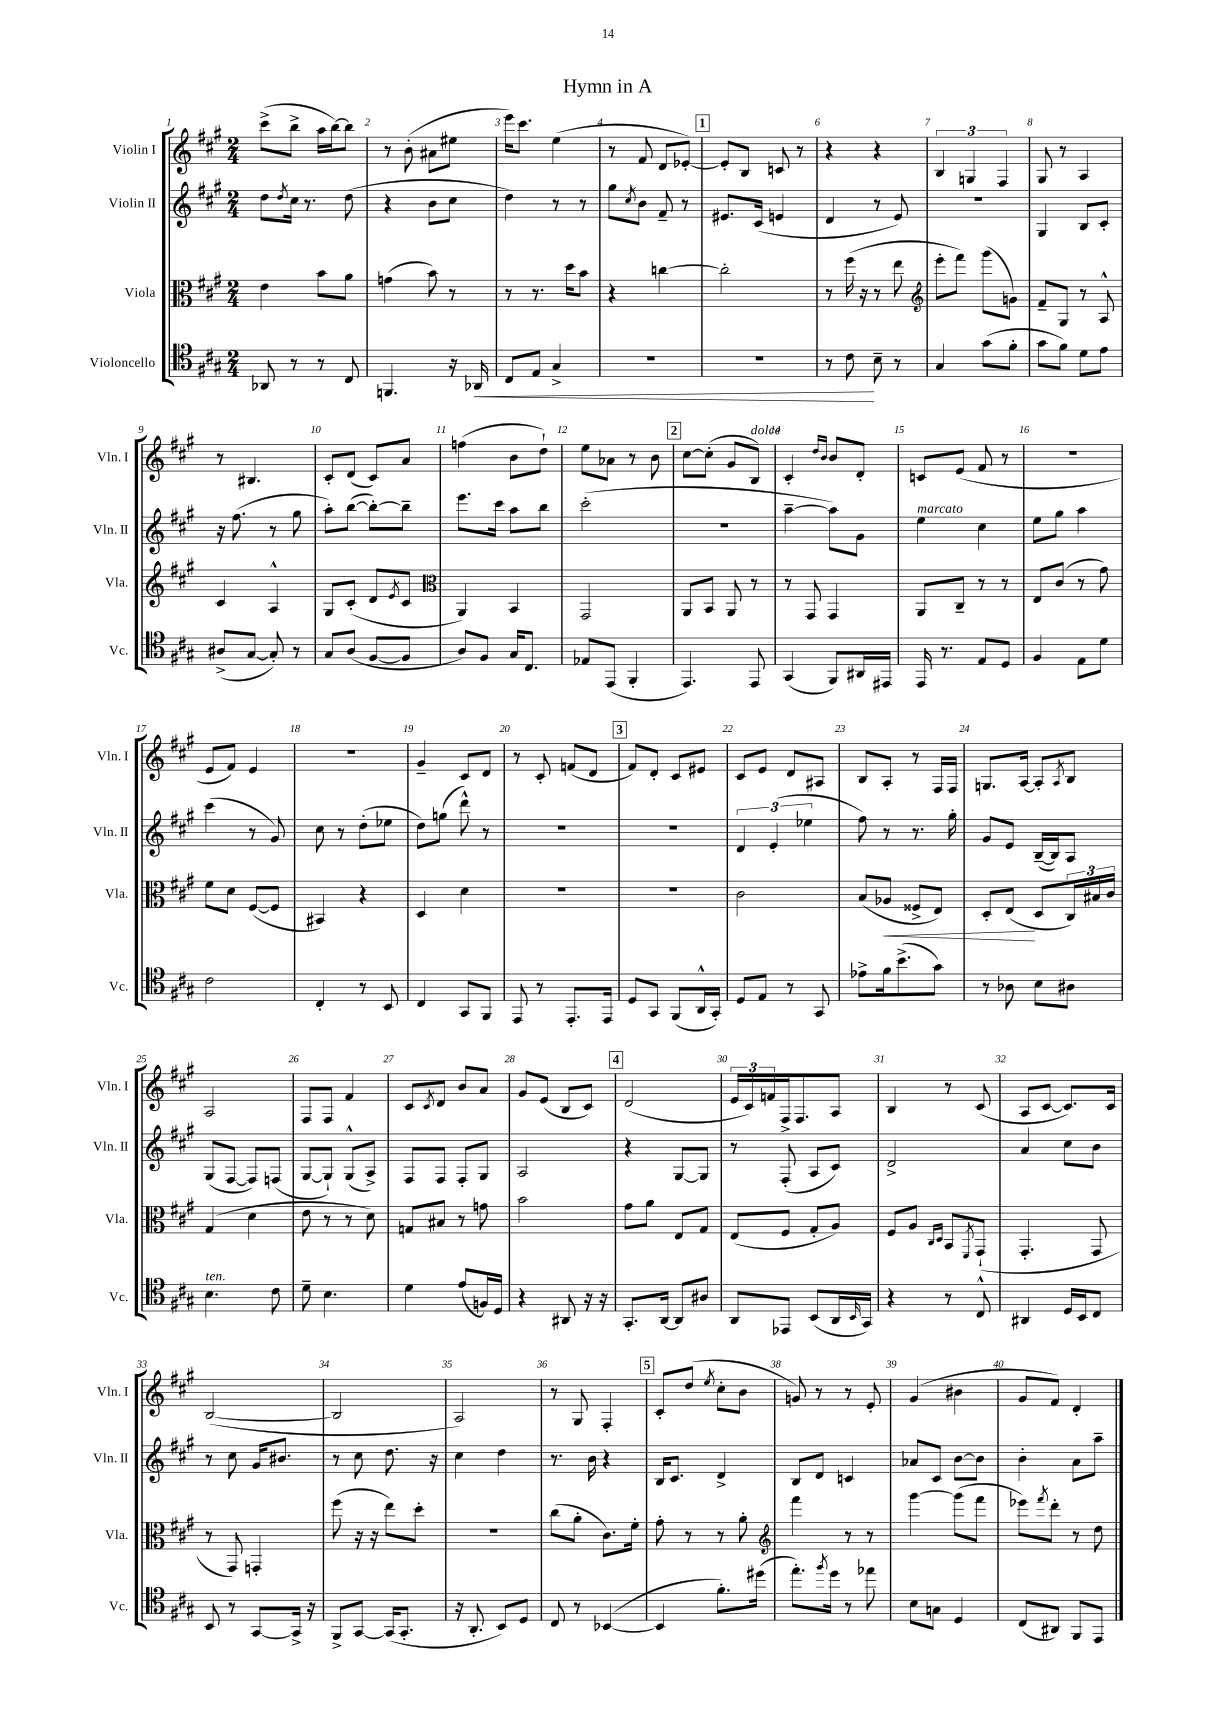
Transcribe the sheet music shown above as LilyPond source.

\header { title = "Hymn in A" }
<<
\new StaffGroup <<
\new Staff = "s0" \with { instrumentName = "Violin I" shortInstrumentName = "Vln. I" } {
    \clef treble \key a \major \numericTimeSignature \time 2/4
    cis'''8->( b''8-> a''16 b''16~) b''8 |
    r8 b'8-.( ais'8 eis''8 |
    e'''16) cis'''8. e''4( |
    r8 fis'8 d'8 ees'8~-.) |
    \mark \markup { \box "1" } ees'8-. b8 c'8 r8 |
    r4 r4 |
    \tuplet 3/2 { b4 g4 fis4 } |
    gis8 r8 a4 |
    r8 bis4. |
    cis'8-. d'8( cis'8) a'8 |
    f''4( b'8 d''8-!) |
    e''8 aes'8 r8 b'8 |
    \mark \markup { \box "2" } cis''8~ cis''8-.( gis'8 b8^\markup { \italic "dolce" }) |
    cis'4-. \grace { d''16 b'16 } b'8 d'8-. |
    c'8 e'8( fis'8 r8 |
    r2 |
    e'8 fis'8) e'4 |
    R2 |
    gis'4-- cis'8 d'8 |
    r8 cis'8-. f'8( d'8 |
    \mark \markup { \box "3" } fis'8) d'8-. cis'8 eis'8 |
    cis'8 e'8 d'8 ais8 |
    b8 a8-. r8 fis16 fis16 |
    g8. a16~ a8-. \acciaccatura { a8 } b8 |
    a2 |
    fis8 fis8 fis'4 |
    cis'8 \acciaccatura { cis'8 } d'8 b'8 a'8 |
    gis'8 e'8( b8 cis'8) |
    \mark \markup { \box "4" } d'2( |
    \tuplet 3/2 { e'16 cis'16) f'16 } fis16-> fis8. a8 |
    b4 r8 cis'8( |
    a8 cis'8~ cis'8.) cis'16 |
    b2~( |
    b2 |
    a2) |
    r8 gis8 fis4-. |
    \mark \markup { \box "5" } cis'8-. d''8( \acciaccatura { e''8 } cis''8-. b'8 |
    g'8) r8 r8 e'8-. |
    gis'4( bis'4 |
    gis'8 fis'8) d'4-. \bar "|." |
}
\new Staff = "s1" \with { instrumentName = "Violin II" shortInstrumentName = "Vln. II" } {
    \clef treble \key a \major \numericTimeSignature \time 2/4
    d''8 \acciaccatura { d''8 } cis''16 r8. d''8( |
    r4 b'8 cis''8 |
    d''4) r8 r8 |
    gis''8 \acciaccatura { cis''8 } b'8 fis'8-- r8 |
    \mark \markup { \box "1" } eis'8. cis'16( e'4 |
    d'4 r8 e'8) |
    R2 |
    gis4 b8 cis'8-. |
    r16 fis''8.( r8 gis''8 |
    a''8-.) b''8~( b''8~-.) b''8-- |
    e'''8. cis'''16 a''8 b''8 |
    cis'''2-.( |
    \mark \markup { \box "2" } R2 |
    a''4~-- a''8) gis'8 |
    e''4^\markup { \italic "marcato" } cis''4 |
    e''8 gis''8 a''4 |
    cis'''4( r8 gis'8) |
    cis''8 r8 d''8-.( ees''8 |
    d''8) g''8( d'''8-^) r8 |
    R2 |
    \mark \markup { \box "3" } R2 |
    \tuplet 3/2 { d'4 e'4-.( ees''4 } |
    fis''8) r8 r8. gis''16-. |
    gis'8 e'8 b16~--( b16) a8 |
    gis8( fis8~ fis8) f8( |
    gis8~ gis8-!) gis8-^( a8->) |
    fis8 fis8 fis8-. gis8 |
    a2 |
    \mark \markup { \box "4" } r4 gis8~ gis8 |
    r8 fis8-.( a8 cis'8) |
    d'2-> |
    a'4 cis''8 b'8 |
    r8 cis''8 gis'16 bis'8. |
    r8 cis''8 d''8. r16 |
    cis''4 d''4 |
    r8. b'16 r4 |
    \mark \markup { \box "5" } b16 cis'8. d'4-> |
    b8 d'8 c'4 |
    aes'8 cis'8 b'8~ b'8 |
    b'4-. a'8 a''8-- \bar "|." |
}
\new Staff = "s2" \with { instrumentName = "Viola" shortInstrumentName = "Vla." } {
    \clef alto \key a \major \numericTimeSignature \time 2/4
    e'4 b'8 a'8 |
    g'4( b'8) r8 |
    r8 r8. d''16 b'8 |
    r4 c''4~ |
    \mark \markup { \box "1" } c''2-. |
    r8 fis''16( r16 r8 e''8 |
    \clef treble e'''8-. fis'''8) gis'''8( g'8) |
    fis'8-- gis8 r8 a8-^ |
    cis'4 a4-^ |
    gis8 cis'8-.( d'8 \acciaccatura { e'8 } cis'8 |
    \clef alto a,4) b,4 |
    gis,2 |
    \mark \markup { \box "2" } a,8 b,8 a,8 r8 |
    r8 gis,8 gis,4 |
    a,8 cis8-- r8 r8 |
    e8 cis'8( r8 gis'8) |
    fis'8 d'8 fis8~( fis8 |
    bis,4) r4 |
    d4 d'4 |
    R2 |
    \mark \markup { \box "3" } R2 |
    cis'2 |
    b8( aes8\< fisis8-> e8) |
    d8-. e8\!( d8 \tuplet 3/2 { cis16) bis16 cis'16 } |
    gis4( d'4 |
    e'8 r8 r8 d'8) |
    g8 bis8 r8 g'8 |
    b'2 |
    \mark \markup { \box "4" } gis'8 a'8 e8 gis8 |
    e8( fis8 gis8-. a8) |
    fis8 a8 \grace { cis16 d16 } b,8 \acciaccatura { fis,8 } gis,8-!( |
    gis,4.-. gis,8 |
    r8 gis,8) g,4-. |
    fis''8( r16 r16 e''8) d''8-. |
    R2 |
    cis''8( a'8-. cis'8.) fis'16-. |
    \mark \markup { \box "5" } gis'8-. r8 r8 a'8-. |
    \clef treble fis'''4 r8 r8 |
    gis'''4~ gis'''8( fis'''8 |
    ees'''8) \acciaccatura { fis'''8 } d'''8-. r8 d''8 \bar "|." |
}
\new Staff = "s3" \with { instrumentName = "Violoncello" shortInstrumentName = "Vc." } {
    \clef tenor \key a \major \numericTimeSignature \time 2/4
    aes,8 r8 r8 cis8 |
    f,4. r16 aes,16\< |
    cis8 e8 gis4-> |
    r2 |
    \mark \markup { \box "1" } R2 |
    r8 cis'8\! b8-- r8 |
    gis4 gis'8( fis'8-. |
    gis'8 fis'8) d'8 e'8 |
    ais8->( gis8~ gis8-.) r8 |
    gis8 a8( fis8~ fis8 |
    a8) fis8 gis16 cis8. |
    ees8 e,8( fis,4-. |
    \mark \markup { \box "2" } e,4.) e,8 |
    gis,4( fis,8) ais,16 eis,16 |
    e,16 r8. e8 d8 |
    fis4 e8 d'8 |
    cis'2 |
    cis4-. r8 b,8 |
    cis4 gis,8 fis,8 |
    e,8 r8 e,8.-. e,16 |
    \mark \markup { \box "3" } d8 gis,8 fis,8( a,16-^ gis,16-.) |
    d8 e8 r8 gis,8 |
    ees'8-> fis'16 b'8.->( gis'8) |
    r8 aes8 b8 ais8 |
    b4.^\markup { \italic "ten." } cis'8 |
    d'8-- b4. |
    d'4 e'8( f16) d16 |
    r4 ais,8 r16 r16 |
    \mark \markup { \box "4" } gis,8.-. a,16~ a,8 ais8 |
    a,8 ees,8 b,8( a,16 \grace { b,16 } gis,16) |
    r4 r8 cis8-^ |
    ais,4 d16 b,16 cis8 |
    b,8 r8 gis,8~ gis,16-> r16 |
    fis,8-> gis,8~ gis,16( gis,8.-. |
    r16 a,8.-. b,8) d8 |
    cis8 r8 bes,4~( |
    \mark \markup { \box "5" } bes,4 fis'8.-.) dis''16( |
    e''8.-.) \acciaccatura { fis''8 } d''16 r8 ees''8 |
    b8 g8 d4 |
    cis8( ais,8) fis,8 e,8 \bar "|." |
}
>>
>>
\layout { \context { \Score \override BarNumber.break-visibility = ##(#f #t #t) barNumberVisibility = #all-bar-numbers-visible } }
